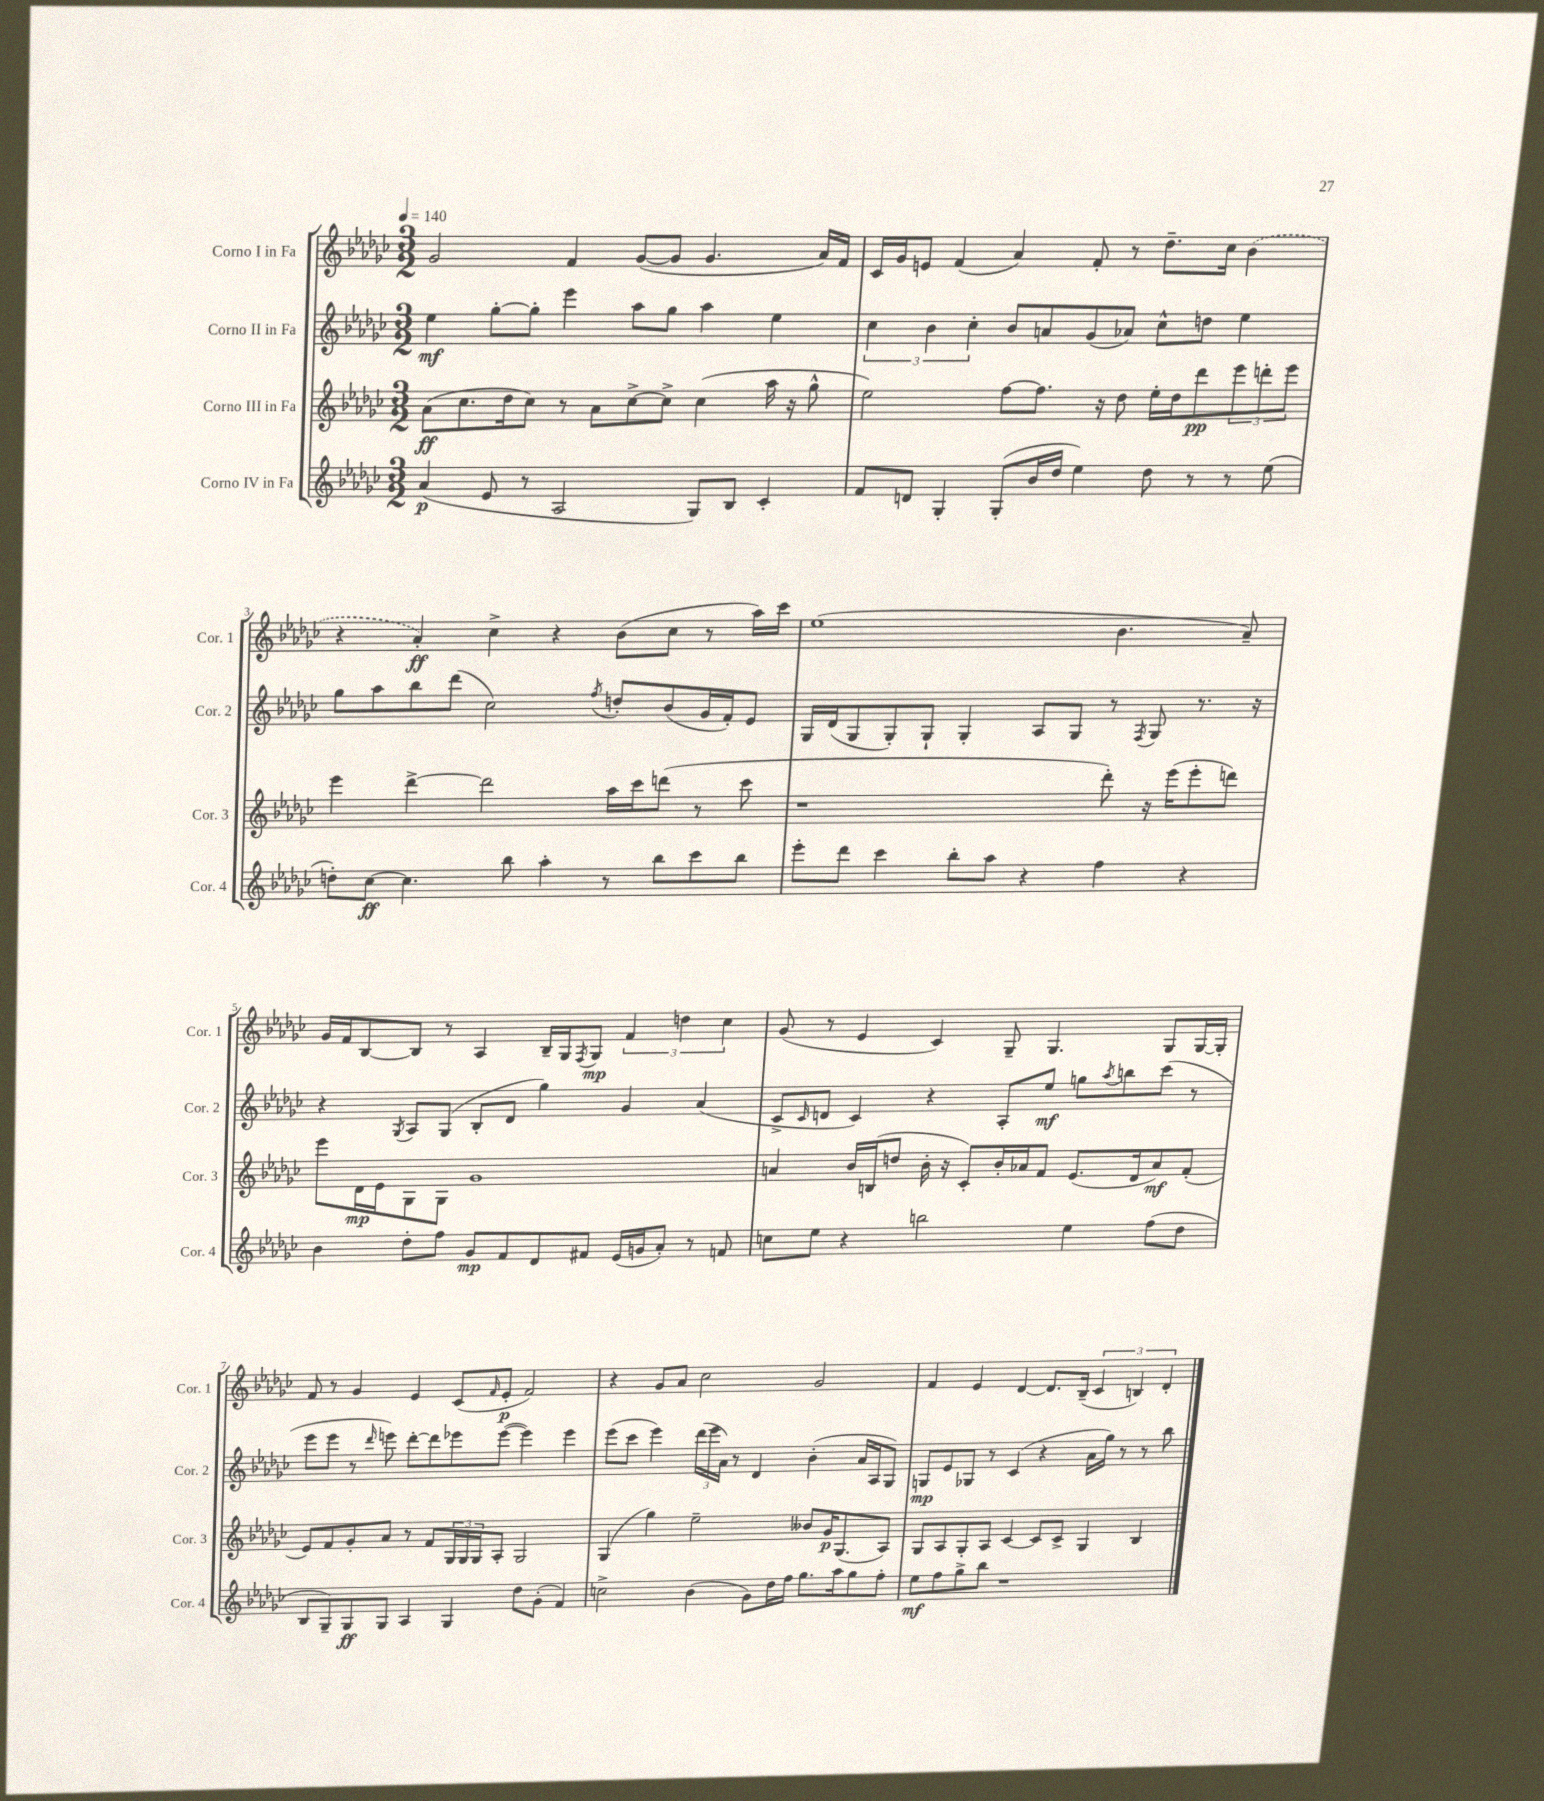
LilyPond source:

<<
\new StaffGroup <<
\new Staff = "s0" \with { instrumentName = "Corno I in Fa" shortInstrumentName = "Cor. 1" } {
    \clef treble \key ges \major \numericTimeSignature \time 3/2 \tempo 4 = 140
    ges'2 f'4 ges'8~( ges'8 ges'4. aes'16) f'16 |
    ces'16 ges'16 e'8 f'4( aes'4) f'8-. r8 des''8.-- ces''16 \once \slurDashed bes'4( |
    r4 aes'4-.\ff) ces''4-> r4 bes'8( ces''8 r8 aes''16) ces'''16 |
    ees''1( bes'4. aes'8--) |
    ges'16 f'16 bes8~ bes8 r8 aes4 bes16-- ges16 \acciaccatura { f8 } ges8\mp \tuplet 3/2 { f'4 d''4 ces''4 } |
    ges'8( r8 ees'4 ces'4) ges8-- ges4. ges8 ges16~ ges16-. |
    f'8 r8 ges'4 ees'4 ces'8( \grace { f'16 } ees'8-.\p f'2) |
    r4 ges'8 aes'8 ces''2 ges'2 |
    f'4 ees'4 des'4~ des'8. bes16--( \tuplet 3/2 { ces'4 b4) des'4-. } \bar "|." |
}
\new Staff = "s1" \with { instrumentName = "Corno II in Fa" shortInstrumentName = "Cor. 2" } {
    \clef treble \key ges \major \numericTimeSignature \time 3/2
    ees''4\mf ges''8~-. ges''8-. ees'''4 aes''8 ges''8 aes''4 ees''4 |
    \tuplet 3/2 { ces''4 bes'4 ces''4-. } bes'8 a'8 ges'8( aes'8) ces''8-^ d''8 ees''4 |
    ges''8 aes''8 bes''8 des'''8( ces''2) \acciaccatura { f''8 } d''8-. bes'8( ges'16 f'16-.) ees'8 |
    ges16 des'16( ges8 ges8-.) ges8-! ges4-. aes8 ges8 r8 \acciaccatura { f8 } ges8 r8. r16 |
    r4 \acciaccatura { ges8 } aes8 ges8( bes8-. des'8 ges''4) ges'4 aes'4( |
    ces'8-> \grace { ces'16 } d'8 ces'4) r4 aes8-. ees''8\mf g''8 \acciaccatura { aes''8 } b''8 ces'''8( r8 |
    ees'''8 ees'''8 r8 \grace { des'''16 } e'''8) des'''8~-. des'''8 ees'''8 ees'''8~( ees'''4) ees'''4 |
    ees'''8( ces'''8 ees'''4) \tuplet 3/2 { des'''16( ees'''16 aes'16) } r8 des'4 bes'4-.( aes'16 aes16 ges8) |
    g8\mp ees'8 ges8 r8 ces'4( r4 aes'16 ges''16) r8 r8 bes''8 \bar "|." |
}
\new Staff = "s2" \with { instrumentName = "Corno III in Fa" shortInstrumentName = "Cor. 3" } {
    \clef treble \key ges \major \numericTimeSignature \time 3/2
    aes'8\ff( ces''8. des''16 ces''8) r8 aes'8 ces''8~-> ces''8-> ces''4( aes''16 r16 ges''8-^ |
    ees''2) f''8~ f''8. r16 des''8 ees''16-. des''16 des'''8\pp \tuplet 3/2 { ees'''8 d'''8-. ees'''8 } |
    ees'''4 des'''4~-> des'''2 aes''16 ces'''16 d'''8( r8 ces'''8 |
    r1 des'''8-.) r16 ees'''16( ees'''8-. d'''8) |
    ees'''8 des'16\mp ees'16 ges8 ges8 ges'1 |
    a'4 bes'16 b16( d''8 bes'16-. r16 ces'8-.) bes'16-. aes'16 f'8 ees'8.( des'16 aes'8\mf) f'8-.( |
    ees'8) f'8 ges'8-. aes'8 r8 f'8 \tuplet 3/2 { ges16 ges16 ges16 } aes8-. ges2 |
    ges4( ges''4) ees''2-- beses'8 ges'16\p ges8.( aes8) |
    ges8 aes8 ges8-. aes8 ces'4~ ces'8 ces'8-> ges4 bes4 \bar "|." |
}
\new Staff = "s3" \with { instrumentName = "Corno IV in Fa" shortInstrumentName = "Cor. 4" } {
    \clef treble \key ges \major \numericTimeSignature \time 3/2
    aes'4\p( ees'8 r8 aes2 ges8) bes8 ces'4-. |
    f'8 d'8 ges4-. ges8-.( bes'16 des''16 ees''4) des''8 r8 r8 ees''8( |
    d''8-.) ces''8~\ff ces''4. bes''8 aes''4-. r8 bes''8 ces'''8 bes''8 |
    ees'''8-. des'''8 ces'''4 bes''8-. aes''8 r4 f''4 r4 |
    bes'4 des''8-. f''8 ges'8\mp f'8 des'8 fis'8 ees'16( g'16 aes'8-.) r8 f'8 |
    c''8 ees''8 r4 b''2 ees''4 f''8( des''8 |
    bes8 ges8--) ges8\ff ges8 aes4 ges4 des''8 ges'8-.( f'4) |
    c''2-> bes'4( ges'8) des''16 f''16 ges''8. aes''16 ges''8 f''8-. |
    ees''8\mf f''8 ges''8-> bes''8 r1 \bar "|." |
}
>>
>>
